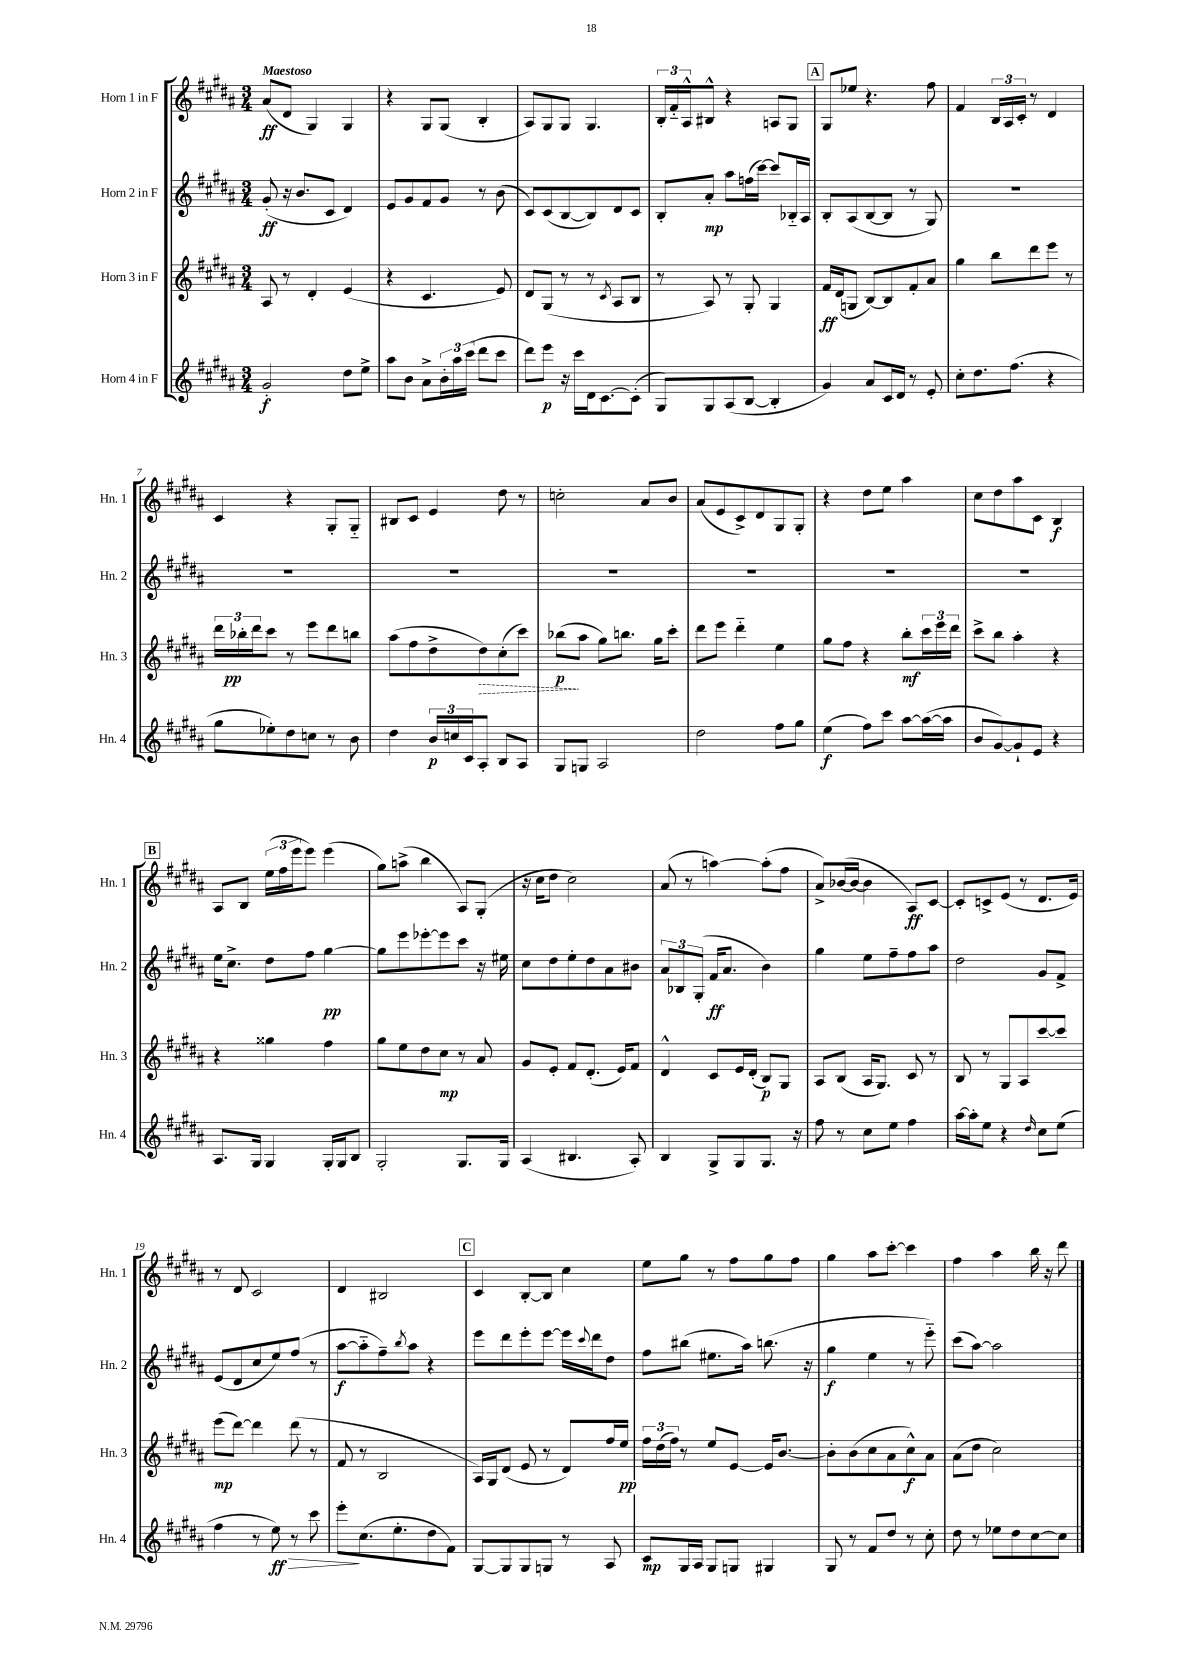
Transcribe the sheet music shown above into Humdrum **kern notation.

**kern	**dynam	**kern	**dynam	**kern	**dynam	**kern	**dynam
*part4	*part4	*part3	*part3	*part2	*part2	*part1	*part1
*staff4	*staff4	*staff3	*staff3	*staff2	*staff2	*staff1	*staff1
*I"Horn 4 in F	*	*I"Horn 3 in F	*	*I"Horn 2 in F	*	*I"Horn 1 in F	*
*I'Hn. 4	*	*I'Hn. 3	*	*I'Hn. 2	*	*I'Hn. 1	*
*clefG2	*	*clefG2	*	*clefG2	*	*clefG2	*
*k[f#c#g#d#a#]	*	*k[f#c#g#d#a#]	*	*k[f#c#g#d#a#]	*	*k[f#c#g#d#a#]	*
*M3/4	*	*M3/4	*	*M3/4	*	*M3/4	*
=1	=1	=1	=1	=1	=1	=1	=1
!	!	!	!	!	!	!LO:TX:a:B:t=Maestoso	!
2g#'/	f	8A#/	.	(8g#'/	ff	(8a#/L	ff
.	.	8r	.	16r	.	8d#/J	.
.	.	.	.	8.b/L	.	.	.
.	.	4d#'/	.	.	.	4G#/)	.
.	.	.	.	8c#/J	.	.	.
8dd#\L	.	(4e/	.	4d#/)	.	4G#/	.
8ee^\J	.	.	.	.	.	.	.
=2	=2	=2	=2	=2	=2	=2	=2
8aa#\L	.	4r	.	8e/L	.	4r	.
8b\J	.	.	.	8g#/	.	.	.
8a#^\L	.	4.c#/	.	8f#/	.	8G#/L	.
24b'\L	.	.	.	8g#/J	.	(8G#/J	.
24aa#\	.	.	.	.	.	.	.
(24ccc#\JJ	.	.	.	.	.	.	.
8ddd#\L	.	.	.	8r	.	4B'/	.
8ccc#\J	.	8e/)	.	(8b\	.	.	.
=3	=3	=3	=3	=3	=3	=3	=3
8ddd#\L)	.	8d#/L	.	8c#/L)	.	8A#/L)	.
8eee\J	p	(8G#/J	.	(8c#/	.	8G#/	.
16r	.	8r	.	[8B/	.	8G#/J	.
16ccc#\LL	.	.	.	.	.	.	.
16d#\J	.	8r	.	8B/])	.	4.G#/	.
[8.c#\	.	.	.	.	.	.	.
.	.	8qc#/	.	.	.	.	.
.	.	8A#/L	.	8d#/	.	.	.
(8c#'\J]	.	8B/J	.	8c#/J	.	.	.
=4	=4	=4	=4	=4	=4	=4	=4
8G#/L)	.	8r	.	8B'/L	.	24B'/LL	.
.	.	.	.	.	.	24f#/	.
.	.	.	.	.	.	24A#^^/J	.
8G#/	.	8A#/)	.	8a#'/J	mp	8B#X^^/J	.
(8A#/	.	8r	.	8aa#\L	.	4r	.
[8B/J	.	8G#'/	.	(16ffn\L	.	.	.
.	.	.	.	[16ccc#\JJ)	.	.	.
4B'/]	.	4G#/	.	8ccc#/L]	.	8An/L	.
.	.	.	.	16B-X/L	.	8G#/J	.
.	.	.	.	16A#/JJ	.	.	.
!!LO:REH:place=s1:t=A
=5	=5	=5	=5	=5	=5	=5	=5
4g#/)	.	16f#/LL	ff	8B'/L	.	8G#/L	.
.	.	(16d#/J	.	.	.	.	.
.	.	8Gn/J	.	(8A#/	.	8ee-X/J	.
8a#/L	.	[8B/L)	.	[8B/	.	4.r	.
16c#/L	.	8B/]	.	8B/J]	.	.	.
16d#/JJ	.	.	.	.	.	.	.
8r	.	8f#'/	.	8r	.	.	.
8e'/	.	8a#/J	.	8G#/)	.	8ff#\	.
=6	=6	=6	=6	=6	=6	=6	=6
8cc#'\L	.	4gg#\	.	2.r	.	4f#/	.
8.dd#\	.	.	.	.	.	.	.
.	.	8bb\L	.	.	.	24B/LL	.
.	.	.	.	.	.	24A#/	.
(8.ff#\J	.	.	.	.	.	.	.
.	.	.	.	.	.	24c#'/JJ	.
.	.	8ddd#\	.	.	.	8r	.
4r	.	8eee\J	.	.	.	4d#/	.
.	.	8r	.	.	.	.	.
!!LO:LB:g=z
=7	=7	=7	=7	=7	=7	=7	=7
8gg#\L	.	24ddd#\LL	.	2.r	.	4c#/	.
.	.	24bb-X'\	pp	.	.	.	.
.	.	24ddd#\J	.	.	.	.	.
8ee-X'\)	.	8ccc#\J	.	.	.	.	.
8dd#\	.	8r	.	.	.	4r	.
8ccn\J	.	8eee\L	.	.	.	.	.
8r	.	8ddd#\	.	.	.	8G#'/L	.
8b\	.	8bbn\J	.	.	.	8G#/J	.
=8	=8	=8	=8	=8	=8	=8	=8
4dd#\	.	(8aa#\L	.	2.r	.	8B#X/L	.
.	.	8ff#\	.	.	.	8c#/J	.
24b/LL	p	8dd#^\	.	.	.	4e/	.
24ccn/	.	.	.	.	.	.	.
24c#/J	.	.	.	.	.	.	.
!	!	!	!LO:HP:b	!	!	!	!
8A#'/J	.	8dd#\)	>	.	.	.	.
8B/L	.	(8cc#'\	.	.	.	8dd#\	.
8A#/J	.	8ccc#\J)	.	.	.	8r	.
=9	=9	=9	=9	=9	=9	=9	=9
8G#/L	.	(8bb-X\L	p	2.r	.	2ccn'\	.
8Gn/J	.	8aa#\J	]	.	.	.	.
2A#/	.	8gg#\L)	.	.	.	.	.
.	.	8.bbn\J	.	.	.	.	.
.	.	.	.	.	.	8a#/L	.
.	.	16gg#\KL	.	.	.	.	.
.	.	8ccc#'\J	.	.	.	8b/J	.
=10	=10	=10	=10	=10	=10	=10	=10
2dd#\	.	8ddd#\L	.	2.r	.	(8a#/L	.
.	.	8eee\J	.	.	.	8e/	.
.	.	4ddd#\	.	.	.	8c#^/)	.
.	.	.	.	.	.	8d#/	.
8ff#\L	.	4ee\	.	.	.	8G#/	.
8gg#\J	.	.	.	.	.	8G#'/J	.
=11	=11	=11	=11	=11	=11	=11	=11
(4ee\	f	8gg#\L	.	2.r	.	4r	.
.	.	8ff#\J	.	.	.	.	.
8ff#\L)	.	4r	.	.	.	8dd#\L	.
8ccc#\J	.	.	.	.	.	8ee\J	.
[8aa#\L	.	8bb'\L	mf	.	.	4aa#\	.
(16aa#\L_	.	24ccc#\L	.	.	.	.	.
.	.	24eee\	.	.	.	.	.
16aa#\JJ]	.	.	.	.	.	.	.
.	.	24ddd#\JJ	.	.	.	.	.
=12	=12	=12	=12	=12	=12	=12	=12
8b/L	.	8ccc#^\L	.	2.r	.	8cc#\L	.
[8g#/)	.	8bb\J	.	.	.	8dd#\	.
8g#`/]	.	4aa#'\	.	.	.	8aa#\	.
8e/J	.	.	.	.	.	8c#\J	.
4r	.	4r	.	.	.	4B/	f
!!LO:LB:g=z
!!LO:REH:place=s1:t=B
=13	=13	=13	=13	=13	=13	=13	=13
8.A#/L	.	4r	.	16ee\KL	.	8A#/L	.
.	.	.	.	8.cc#^\J	.	.	.
.	.	.	.	.	.	8B/J	.
16G#/Jk	.	.	.	.	.	.	.
4G#/	.	4gg##X\	.	8dd#\L	.	(24ee\LL	.
.	.	.	.	.	.	24ff#\	.
.	.	.	.	.	.	24eee\J	.
.	.	.	.	8ff#\J	.	8eee\J)	.
16G#'/LL	.	4ff#\	.	[4gg#\	pp	(4eee\	.
16G#/J	.	.	.	.	.	.	.
8B/J	.	.	.	.	.	.	.
=14	=14	=14	=14	=14	=14	=14	=14
2G#'/	.	8gg#\L	.	8gg#\L]	.	8gg#\L)	.
.	.	8ee\	.	8eee\	.	(8aan^\J	.
.	.	8dd#\	.	[8eee-X'\	.	4bb\	.
.	.	8cc#\J	mp	8eee-\]	.	.	.
8.G#/L	.	8r	.	8ccc#\J	.	8A#/L)	.
.	.	8a#/	.	16r	.	(8G#'/J	.
16G#/Jk	.	.	.	16ee#X\	.	.	.
=15	=15	=15	=15	=15	=15	=15	=15
(4A#/	.	8g#/L	.	8cc#\L	.	16r	.
.	.	.	.	.	.	16cc#\KL	.
.	.	8e'/J	.	8dd#\	.	8dd#\J	.
4.B#X/	.	8f#/L	.	8ee'\	.	2cc#\)	.
.	.	(8.d#'/J	.	8dd#\	.	.	.
.	.	.	.	8a#\	.	.	.
.	.	16e/KL)	.	.	.	.	.
8A#'/)	.	8f#/J	.	8b#X\J	.	.	.
=16	=16	=16	=16	=16	=16	=16	=16
4B/	.	4d#^^/	.	12a#/L	.	(8a#/	.
.	.	.	.	12B-X/	.	.	.
.	.	.	.	.	.	8r	.
.	.	.	.	(12G#'/J	.	.	.
8G#^/L	.	8c#/L	.	16f#/KL	ff	[4aan\)	.
.	.	.	.	8.a#/J	.	.	.
8G#/	.	16e/L	.	.	.	.	.
.	.	(16d#'/JJ	.	.	.	.	.
8.G#/J	.	8B/L)	p	4b\)	.	(8aa'\L]	.
.	.	8G#/J	.	.	.	8ff#\J	.
16r	.	.	.	.	.	.	.
=17	=17	=17	=17	=17	=17	=17	=17
8ff#\	.	8A#/L	.	4gg#\	.	8a#^/L)	.
8r	.	(8B/J	.	.	.	([16b-X/L	.
.	.	.	.	.	.	16b-/JJ_	.
8cc#\L	.	16A#/KL	.	8ee\L	.	4b-\]	.
.	.	8.G#/J)	.	.	.	.	.
8ee\J	.	.	.	8ff#~\	.	.	.
4ff#\	.	8c#/	.	8ff#\	.	8A#/L)	ff
.	.	8r	.	8aa#\J	.	[8c#/J	.
=18	=18	=18	=18	=18	=18	=18	=18
[16aa#\LL	.	8B/	.	2dd#\	.	8c#'/L]	.
16aa#'\J]	.	.	.	.	.	.	.
8ee\J	.	8r	.	.	.	8cn^/	.
4r	.	8G#/L	.	.	.	(8e/J	.
.	.	8A#/	.	.	.	8r	.
16qqdd#/	.	.	.	.	.	.	.
8cc#\L	.	[8ccc#/	.	8g#/L	.	8.d#/L	.
(8ee\J	.	8ccc#/J]	.	8f#^/J	.	.	.
.	.	.	.	.	.	16e/Jk)	.
!!LO:LB:g=z
=19	=19	=19	=19	=19	=19	=19	=19
4ff#\	.	(8eee\L	mp	(8e/L	.	8r	.
.	.	[8ddd#\J)	.	8d#/	.	8d#/	.
8r	.	4ddd#\]	.	8cc#/	.	2c#/	.
!	!LO:HP:b	!	!	!	!	!	!
8ee\)	> ff	.	.	8ee/)	.	.	.
8r	.	(8ddd#\	.	(8ff#/J	.	.	.
8ccc#\	.	8r	.	8r	.	.	.
=20	=20	=20	=20	=20	=20	=20	=20
8eee'\L	.	8f#/	.	[8aa#\L	f	4d#/	.
(8.cc#\	]	8r	.	8aa#\]	.	.	.
.	.	2B/	.	8ff#~\)	.	2B#X/	.
8.ee'\	.	.	.	.	.	.	.
.	.	.	.	8qbb/	.	.	.
.	.	.	.	8aa#\J	.	.	.
8dd#\	.	.	.	4r	.	.	.
8f#\J)	.	.	.	.	.	.	.
!!LO:REH:place=s1:t=C
=21	=21	=21	=21	=21	=21	=21	=21
[8G#/L	.	16A#/LL)	.	8eee\L	.	4c#/	.
.	.	16G#/J	.	.	.	.	.
8G#/]	.	(8d#/J	.	8ddd#\	.	.	.
8G#/	.	8e/	.	8eee'\	.	[8B'/L	.
8Gn/J	.	8r	.	[8eee\J	.	8B/J]	.
8r	.	8d#/L)	.	16eee\LL]	.	4cc#\	.
.	.	.	.	8qqccc#/	.	.	.
.	.	.	.	16ddd#\J	.	.	.
8A#/	.	16ff#/L	.	8dd#\J	.	.	.
.	.	16ee/JJ	pp	.	.	.	.
=22	=22	=22	=22	=22	=22	=22	=22
8c#/L	mp	24ff#\LL	.	8ff#\L	.	8ee\L	.
.	.	(24dd#\	.	.	.	.	.
.	.	24ff#\JJ)	.	.	.	.	.
16G#/L	.	8r	.	(8bb#X\J	.	8gg#\J	.
16A#/JJ	.	.	.	.	.	.	.
8G#/L	.	8ee/L	.	8.ee#X\L	.	8r	.
8Gn/J	.	[8e/J	.	.	.	8ff#\L	.
.	.	.	.	16aa#\Jk)	.	.	.
4G#X/	.	16e/KL]	.	(8.bbn\	.	8gg#\	.
.	.	[8.b/J	.	.	.	.	.
.	.	.	.	.	.	8ff#\J	.
.	.	.	.	16r	.	.	.
=23	=23	=23	=23	=23	=23	=23	=23
8G#/	.	8b'\L]	.	4gg#\	f	4gg#\	.
8r	.	(8b\	.	.	.	.	.
8f#/L	.	8cc#\	.	4ee\	.	8aa#\L	.
8dd#/J	.	8a#\	.	.	.	[8ccc#'\J	.
8r	.	8cc#^^\)	f	8r	.	4ccc#\]	.
8cc#'\	.	8a#\J	.	8eee\)	.	.	.
=24	=24	=24	=24	=24	=24	=24	=24
8dd#\	.	(8a#\L	.	(8ccc#\L	.	4ff#\	.
8r	.	8dd#\J	.	[8aa#\J)	.	.	.
8ee-X\L	.	2cc#\)	.	2aa#\]	.	4aa#\	.
8dd#\	.	.	.	.	.	.	.
[8cc#\	.	.	.	.	.	16bb\	.
.	.	.	.	.	.	16r	.
8cc#\J]	.	.	.	.	.	8ddd#\	.
==	==	==	==	==	==	==	==
*-	*-	*-	*-	*-	*-	*-	*-
